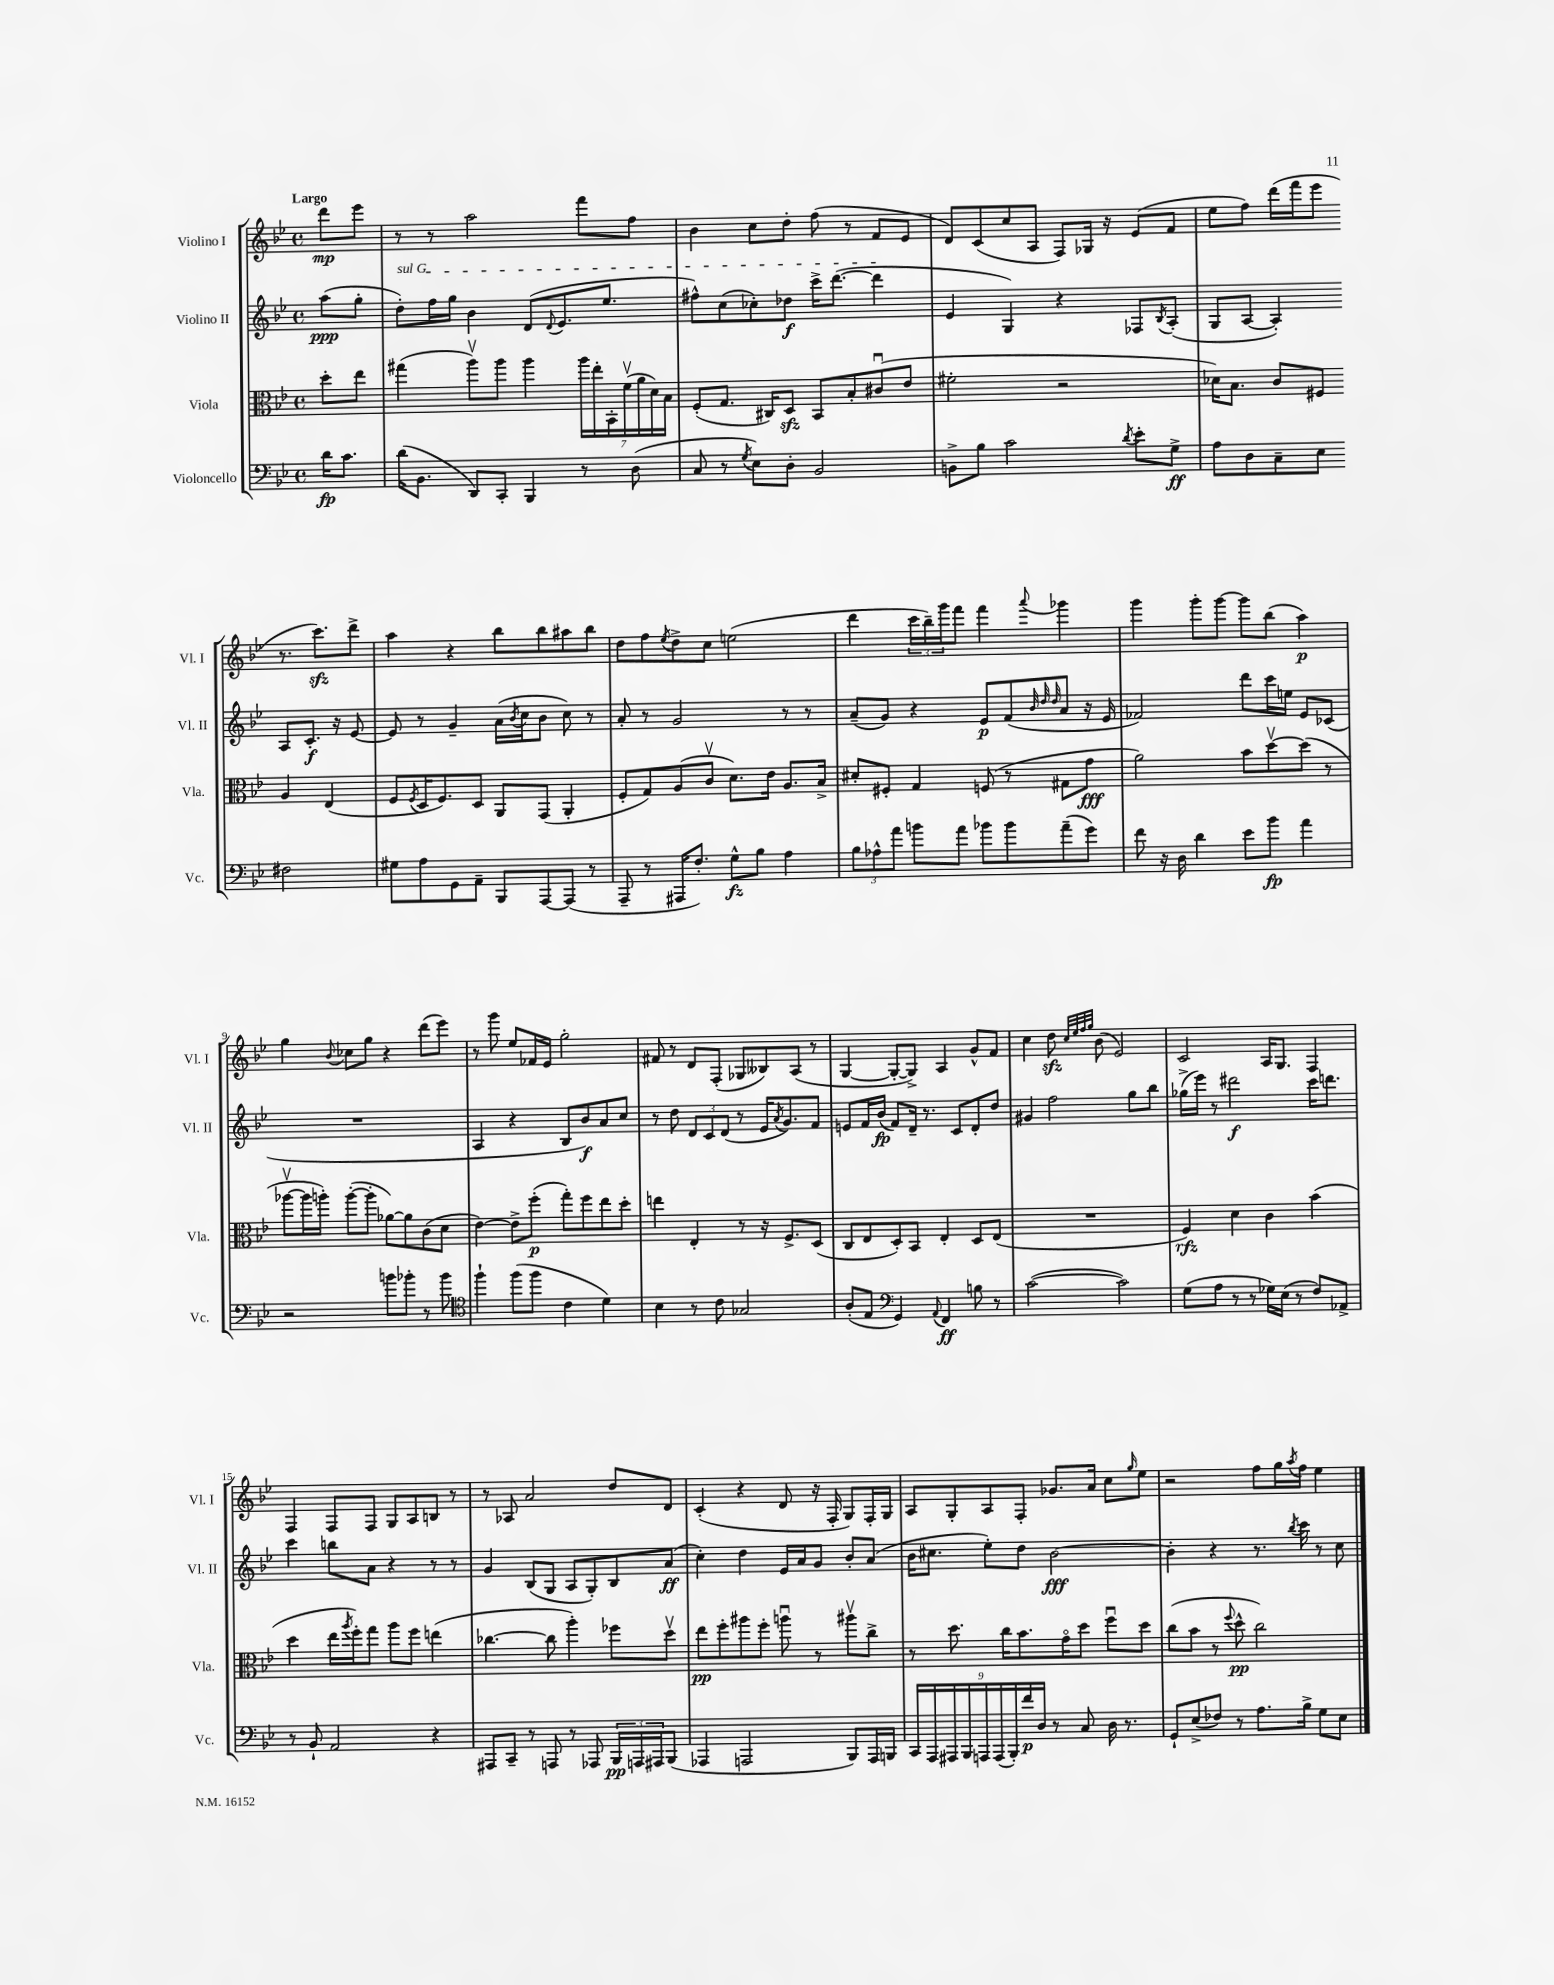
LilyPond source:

<<
\new StaffGroup <<
\new Staff = "s0" \with { instrumentName = "Violino I" shortInstrumentName = "Vl. I" } {
    \clef treble \key bes \major \defaultTimeSignature \time 4/4 \partial 4 \tempo "Largo"
    d'''8\mp ees'''8 |
    r8 r8 a''2 f'''8 f''8 |
    bes'4 c''8 d''8-. f''8( r8 f'8 ees'8 |
    d'8) c'8( c''8 a8 f8) ges16 r16 ees'8( f'8 |
    ees''8 f''8) d'''16( f'''16 ees'''8 r8. c'''8.\sfz) d'''8-> |
    a''4 r4 bes''8 bes''8 ais''8 bes''8 |
    d''8 f''8 \acciaccatura { ees''8 } d''8-> c''8 e''2( |
    d'''4 \tuplet 3/2 { c'''16 bes''16--) g'''16 } f'''8 f'''4 \appoggiatura { a'''8 } ges'''4 |
    g'''4 g'''8-. g'''8~ g'''8 bes''8( a''4\p) |
    g''4 \appoggiatura { bes'8 } ces''8 g''8 r4 d'''8( ees'''8) |
    r8 g'''8 ees''8 fes'16 ees'16 g''2-. |
    fis'8 r8 d'8 f8-.( ges8 beses8) a8( r8 |
    g4~ g8~-. g8->) a4 g'8-^ f'8 |
    c''4 d''8\sfz \grace { c''32 ees''32 f''32 g''32 } bes'8( ees'2) |
    c'2 a16 g8. f4 |
    f4 f8 f8 g8 a8 b8 r8 |
    r8 aes8 a'2 d''8 d'8 |
    c'4-.( r4 d'8 r16 f16-. g8) f16-. g16 |
    a8 g8-. a8 f8-. ges'8. a'16 c''8 \grace { g''16 } ees''8 |
    r2 f''8 g''16 \acciaccatura { a''8 } f''16 ees''4 \bar "|." |
}
\new Staff = "s1" \with { instrumentName = "Violino II" shortInstrumentName = "Vl. II" } {
    \clef treble \key bes \major \defaultTimeSignature \time 4/4 \partial 4
    a''8\ppp( g''8-. |
    \once \override TextSpanner.bound-details.left.text = \markup { \italic "sul G" } d''8-.\startTextSpan) f''16 g''16 bes'4 d'8( \appoggiatura { d'8 } ees'8. ees''8. |
    fis''8-^) c''8( ces''8-.) des''8\f c'''16-> d'''8.~( d'''4\stopTextSpan |
    ees'4 g4) r4 fes8 \acciaccatura { bes8 } a8-.( |
    g8 a8~ a4-.) a8 c'8.-.\f r16 ees'8~ |
    ees'8 r8 g'4-- a'16( \acciaccatura { bes'8 } c''16 bes'8 c''8) r8 |
    a'8-. r8 g'2 r8 r8 |
    a'8--( g'8) r4 ees'8\p f'8( \grace { bes'32 d''32 d''32 } a'8 r16 ees'16 |
    fes'2) d'''8 c'''16 e''16 ees'8 ces'8( |
    R1 |
    a4 r4 bes8 bes'8\f) a'8 c''8 |
    r8 d''8 \tuplet 3/2 { d'8 c'8 d'8( } r8 ees'16 \acciaccatura { a'8 } g'8.) f'8 |
    e'8 f'16 bes'16\fp( f'8) d'16-- r8. c'8 d'8-. d''8 |
    gis'4 f''2 g''8 bes''8 |
    ges''16->( ees'''16) r8 dis'''2\f c'''16 d'''8. |
    c'''4 b''8 a'8 r4 r8 r8 |
    g'4 bes8( g8 a8 g8-.) bes8 a'8\ff( |
    c''4-.) d''4 ees'16 a'16 g'8 bes'8-. a'8( |
    bes'16 cis''8. ees''8-.) d''8 bes'2~\fff |
    bes'4-. r4 r8. \acciaccatura { bes''8 } c'''16 r8 c''8 \bar "|." |
}
\new Staff = "s2" \with { instrumentName = "Viola" shortInstrumentName = "Vla." } {
    \clef alto \key bes \major \defaultTimeSignature \time 4/4 \partial 4
    d''8-. ees''8 |
    gis''4( a''8\upbow) a''8 a''4 \tuplet 7/4 { a''16 ees''16-. bes,16-. f'16\upbow( a'16 d'16) bes16 } |
    f8-.( g8. cis16) d8\sfz bes,8 bes8-. cis'8\downbow( ees'8 |
    fis'2-. r2 |
    des'16) bes8. c'8 fis8 a4 ees4( |
    f8 \acciaccatura { f8 } d16 f8.) d8 a,8 g,8( a,4-. |
    f8-. g8) a8( c'8\upbow d'8.) ees'16 a8. bes16-> |
    dis'8-. fis8-. g4 f8( r8 gis8 g'8\fff |
    a'2) bes'8 d''8~\upbow d''8( r8 |
    aes''8~\upbow aes''16 a''16-.) a''8~-.( a''8-. aes'8~) aes'8 c'8( d'8 |
    ees'4~) ees'8-> f''8-.\p( g''8-.) f''8 ees''8 d''8-. |
    e''4 ees4-. r8 r16 f8.-> d8( |
    c8 ees8 d8-.) bes,8 ees4-. d8 ees8( |
    R1 |
    f4\rfz) d'4 c'4 bes'4( |
    d''4 ees''16 \acciaccatura { a''8 } f''16-.) g''8 a''8 f''8 e''4( |
    ces''4.~ ces''8 a''4-.) fes''8 d''8\upbow |
    ees''8\pp f''8-. ais''8 f''8-. a''8\downbow r8 ais''8\upbow c''8-> |
    r8 d''8. c''16 bes'8. g'16\flageolet d''8 f''8\downbow d''8 |
    c''8( bes'8 r8 \appoggiatura { f''8 } d''8-^\pp c''2) \bar "|." |
}
\new Staff = "s3" \with { instrumentName = "Violoncello" shortInstrumentName = "Vc." } {
    \clef bass \key bes \major \defaultTimeSignature \time 4/4 \partial 4
    d'16\fp c'8. |
    d'16( bes,8. d,8) c,8-. bes,,4 r8 d8( |
    c8 r8 \acciaccatura { g8 } ees8) d8-. bes,2 |
    b,8-> bes8 c'2 \acciaccatura { d'8 } ees'8-. g8->\ff |
    a8 d8 c8-- ees8 fis2 |
    gis8 a8 g,8 a,8-- bes,,8 a,,8~ a,,8( r8 |
    a,,8-- r8 ais,,16 f8.-.) g8-^\fz bes8 a4 |
    \tuplet 3/2 { bes8 aes8-^ a'8 } b'8 a'8 bes'8 bes'8 a'8--( g'8) |
    f'8 r16 d16 d'4 ees'8 bes'8\fp a'4 |
    r2 b'8 bes'8-. r8 bes'8 |
    \clef tenor f''4-! f''8( f''8 c'4 d'4) |
    bes4 r8 c'8 ges2 |
    a8-.( ees8 \clef bass g,4) \appoggiatura { a,8 } f,4\ff b8 r8 |
    c'2~( c'2) |
    g8( a8 r8 r8 ges16) ees16( r8 f8) aes,8-> |
    r8 bes,8-! a,2 r4 |
    ais,,8 c,8-- r8 a,,8 r8 aes,,8 \tuplet 3/2 { bes,,16\pp a,,16 ais,,16 } bes,,8( |
    aes,,4 a,,2 bes,,8) a,,16 b,,16 |
    \tuplet 9/8 { c,16 a,,16 ais,,16 bes,,16 a,,16 a,,16( bes,,16-.) f'16\p d16 } r8 c8 d16 r8. |
    g,8-! ees8->( fes8) r8 a8. bes16-> g8 ees8 \bar "|." |
}
>>
>>
